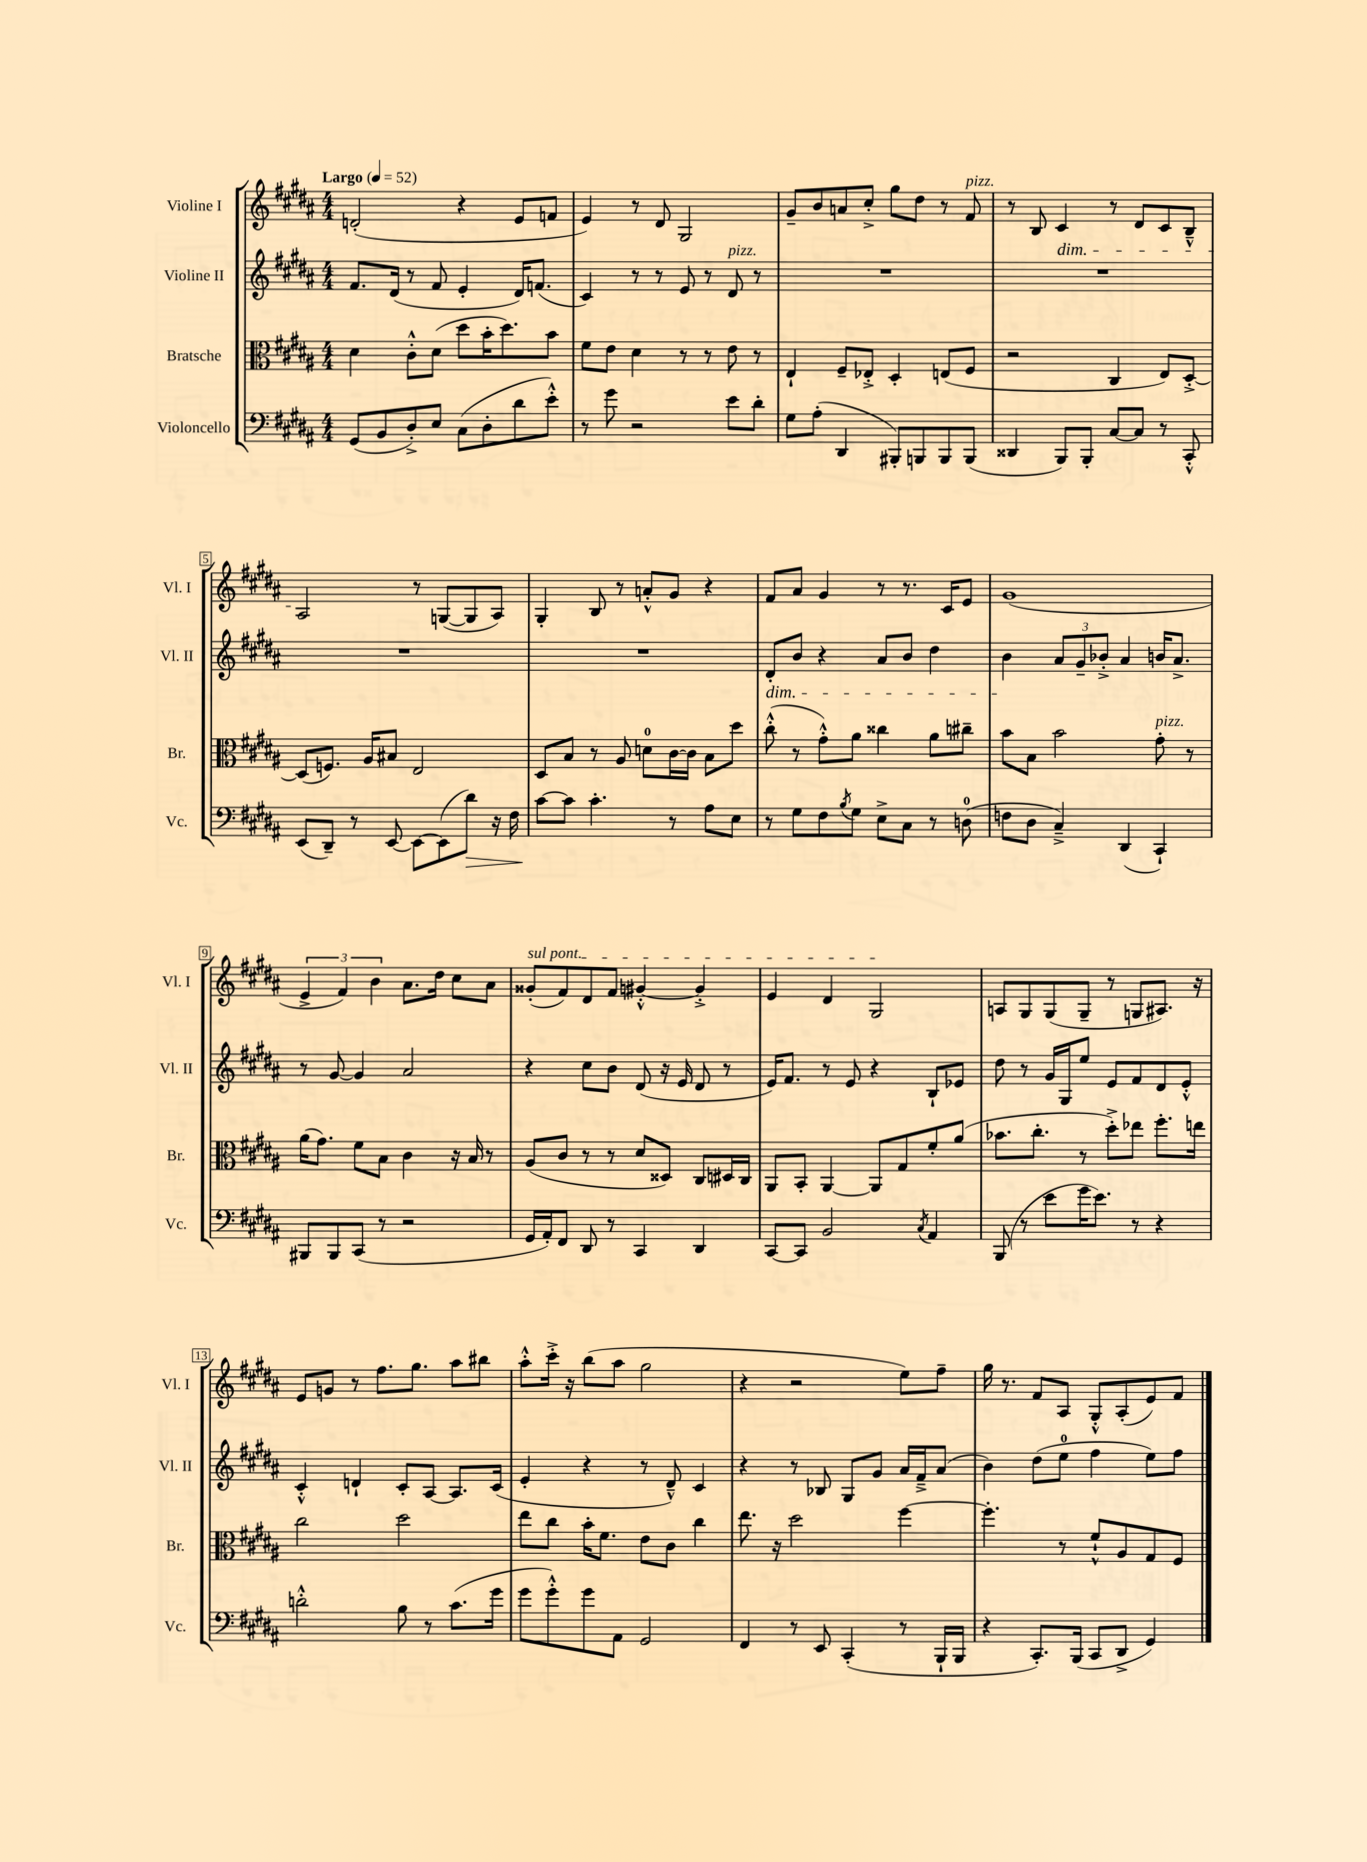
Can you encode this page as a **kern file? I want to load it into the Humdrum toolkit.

**kern	**dynam	**kern	**kern	**kern
*part4	*part4	*part3	*part2	*part1
*staff4	*staff4	*staff3	*staff2	*staff1
*I"Violoncello	*	*I"Bratsche	*I"Violine II	*I"Violine I
*I'Vc.	*	*I'Br.	*I'Vl. II	*I'Vl. I
*clefF4	*	*clefC3	*clefG2	*clefG2
*k[f#c#g#d#a#]	*	*k[f#c#g#d#a#]	*k[f#c#g#d#a#]	*k[f#c#g#d#a#]
*M4/4	*	*M4/4	*M4/4	*M4/4
*MM52	*	*MM52	*MM52	*MM52
=1	=1	=1	=1	=1
!	!	!	!	!LO:TX:a:B:t=Largo
(8GG#/L	.	4d#\	8.f#/L	(2dn'/
8BB/	.	.	.	.
.	.	.	(16d#/Jk	.
8D#'^/)	.	8c#'^^\L	8r	.
8E/J	.	(8d#\J	8f#/	.
(8C#\L	.	8dd#\L	4e'/	4r
8D#'\	.	16b'\K	.	.
.	.	8.dd#\)	.	.
8d#\	.	.	16d#/KL)	8e/L
.	.	.	(8.fn/J	.
8e'^^\J)	.	8b\J	.	8fn/J
=2	=2	=2	=2	=2
8r	.	8f#\L	4c#/)	4e/)
8g#\	.	8e\J	.	.
2r	.	4d#\	8r	8r
.	.	.	8r	8d#/
.	.	8r	8e/	2G#/
.	.	8r	8r	.
!	!	!	!LO:TX:a:i:t=pizz.	!
8e\L	.	8e\	8d#/	.
8d#'\J	.	8r	8r	.
=3	=3	=3	=3	=3
8G#\L	.	4E`/	1r	8g#~/L
(8A#'\J	.	.	.	8b/
4DD#/	.	8F#~/L	.	8an/
.	.	8E-X'^/J	.	8cc#'^/J
8BBB#X'/L)	.	4D#'/	.	8gg#\L
8BBBn/	.	.	.	8dd#\J
8BBB/	.	(8En/L	.	8r
!	!	!	!	!LO:TX:a:i:t=pizz.
(8BBB/J	.	8F#/J	.	8f#/
=4	=4	=4	=4	=4
4DD##X/	.	2r	1r	8r
.	.	.	.	8B/
!	!	!	!	!LO:TX:b:i:t=dim.
8BBB/L)	.	.	.	4c#/
8BBB'/J	.	.	.	.
[8C#/L	.	4C#/	.	8r
8C#/J]	.	.	.	8d#/L
8r	.	8E/L)	.	8c#/
8CC#'^^/	.	[8D#'^/J	.	8B~^^/J
!!LO:LB:g=z
=5	=5	=5	=5	=5
(8EE/L	.	(8D#/L]	1r	2A#/
8DD#~/J)	.	8.Fn/J)	.	.
8r	.	.	.	.
.	.	16A#/KL	.	.
[8EE/	.	8B#X/J	.	.
8EE\L_	.	2E/	.	8r
(8EE\]	.	.	.	([8Gn/L
!	!LO:HP:b	!	!	!
8d#\J)	>	.	.	8G/]
16r	.	.	.	8A#/J)
16F#\	.	.	.	.
=6	=6	=6	=6	=6
[8c#\L	.	8D#/L	1r	4G#'/
8c#\J]	]	8B/J	.	.
4.c#'\	.	8r	.	8B/
.	.	8A#/	.	8r
.	.	8dn\L	.	8an'^^/L
8r	.	[16c#\L	.	8g#/J
.	.	16c#\JJ]	.	.
8A#\L	.	8B\L	.	4r
8E\J	.	8dd#\J	.	.
=7	=7	=7	=7	=7
!	!	!	!LO:TX:b:i:t=dim.	!
8r	.	(8cc#'^^\	8d#'/L	8f#/L
8G#\L	.	8r	8b/J	8a#/J
8F#\	.	8g#'^^\L)	4r	4g#/
8qB/	.	.	.	.
8G#\J	.	8a#\J	.	.
8E^\L	.	4cc##X\	8a#/L	8r
8C#\J	.	.	8b/J	8.r
8r	.	8a#\L	4dd#\	.
.	.	.	.	16c#/KL
(8Dn\	.	8cc#X~\J	.	8e/J
=8	=8	=8	=8	=8
8Fn\L	.	8b\L	4b\	(1g#
8D#\J	.	8B\J	.	.
4C#~^/)	.	2b\	12a#/L	.
.	.	.	12g#~/	.
.	.	.	12b-X'^/J	.
(4DD#/	.	.	4a#/	.
!	!	!LO:TX:a:i:t=pizz.	!	!
4CC#`/)	.	8g#'\	16bn/KL	.
.	.	.	8.a#^/J	.
.	.	8r	.	.
!!LO:LB:g=z
=9	=9	=9	=9	=9
8BBB#X/L	.	(16a#\KL	8r	6e^/
.	.	8.g#\J)	.	.
8BBB#/	.	.	[8g#/	.
.	.	.	.	6f#/)
(8CC#/J	.	8f#\L	4g#/]	.
.	.	.	.	6b\
8r	.	8B\J	.	.
2r	.	4c#\	2a#/	8.a#\L
.	.	.	.	16dd#\Jk
.	.	16r	.	8cc#\L
.	.	16B/	.	.
.	.	8r	.	8a#\J
=10	=10	=10	=10	=10
!	!	!	!	!LO:TX:a:i:t=sul pont.
16GG#/LL	.	(8A#/L	4r	(8g##X'/L
16AA#'/J)	.	.	.	.
8FF#/J	.	8c#/J	.	8f#/)
8DD#/	.	8r	8cc#\L	8d#/
8r	.	8r	8b\J	8f#/J
4CC#/	.	8d#/L	(8d#/	[4g#X'^^/
.	.	8D##X/J)	16r	.
.	.	.	16e/	.
4DD#/	.	8C#/L	8d#/	4g#'^/]
.	.	16D#X/L	8r	.
.	.	16C#/JJ	.	.
=11	=11	=11	=11	=11
[8CC#/L	.	8AA#/L	16e/KL)	4e/
.	.	.	8.f#/J	.
8CC#/J]	.	8BB'/J	.	.
2BB/	.	[4AA#/	8r	4d#/
.	.	.	8e/	.
.	.	8AA#/L]	4r	2G#/
.	.	8G#/	.	.
8qC#/	.	.	.	.
4AA#/	.	8f#'/	8B`/L	.
.	.	(8a#/J	8e-X/J	.
=12	=12	=12	=12	=12
(8BBB/	.	8.b-X\L	8dd#\	8An/L
8r	.	.	8r	8G#/
.	.	8.cc#'\J	.	.
8e\L	.	.	16g#/LL	(8G#/
.	.	.	16G#/J	.
16g#\K	.	8r	8ee/J	8G#~/J
8.e\J)	.	.	.	.
.	.	8dd#'^\L)	8e/L	8r
8r	.	8ee-X\J	8f#/	8Gn/L
4r	.	8.ff#'\L	8d#/	8.A#X/J)
.	.	.	8e'^^/J	.
.	.	16een\Jk	.	16r
!!LO:LB:g=z
=13	=13	=13	=13	=13
2dn'^^\	.	2cc#\	4c#'^^/	8e/L
.	.	.	.	8gn/J
.	.	.	4dn`/	8r
.	.	.	.	8.ff#\L
8B\	.	2dd#\	8c#'/L	.
.	.	.	.	8.gg#\J
8r	.	.	[8A#/J	.
(8.c#\L	.	.	8.A#/L]	8aa#\L
.	.	.	.	8bb#X\J
16g#\Jk	.	.	(16c#/Jk	.
=14	=14	=14	=14	=14
8g#\L	.	8ee\L	4e'/	8aa#'^^\L
8g#'^^\)	.	8cc#\J	.	16ccc#'^\Jk
.	.	.	.	16r
8g#\	.	16b'\KL	4r	(8bb\L
.	.	8.f#\J	.	.
8AA#\J	.	.	.	8aa#\J
2GG#/	.	8e\L	8r	2gg#\
.	.	8c#\J	8d#~^^/)	.
.	.	4cc#\	4c#/	.
=15	=15	=15	=15	=15
4FF#/	.	8.ee\	4r	4r
.	.	16r	.	.
8r	.	2dd#\	8r	2r
8EE/	.	.	8B-X/	.
(4CC#'/	.	.	8G#/L	.
.	.	.	8g#/J	.
8r	.	[4ff#\	16a#/LL	8ee\L)
.	.	.	16f#~^/J	.
16BBB`/LL	.	.	(8a#/J	8ff#~\J
16BBB/JJ	.	.	.	.
=16	=16	=16	=16	=16
4r	.	4.ff#'\]	4b\)	16gg#\
.	.	.	.	8.r
8.CC#'/L)	.	.	(8dd#\L	8f#/L
.	.	8r	8ee\J	8A#/J
(16BBB/Jk	.	.	.	.
8CC#/L	.	8f#`^^/L	4ff#\	8G#'^^/L
8DD#^/J	.	8A#/	.	(8A#'/
4GG#/)	.	8G#/	8ee\L)	8e/)
.	.	8F#/J	8ff#\J	8f#/J
==	==	==	==	==
*-	*-	*-	*-	*-
